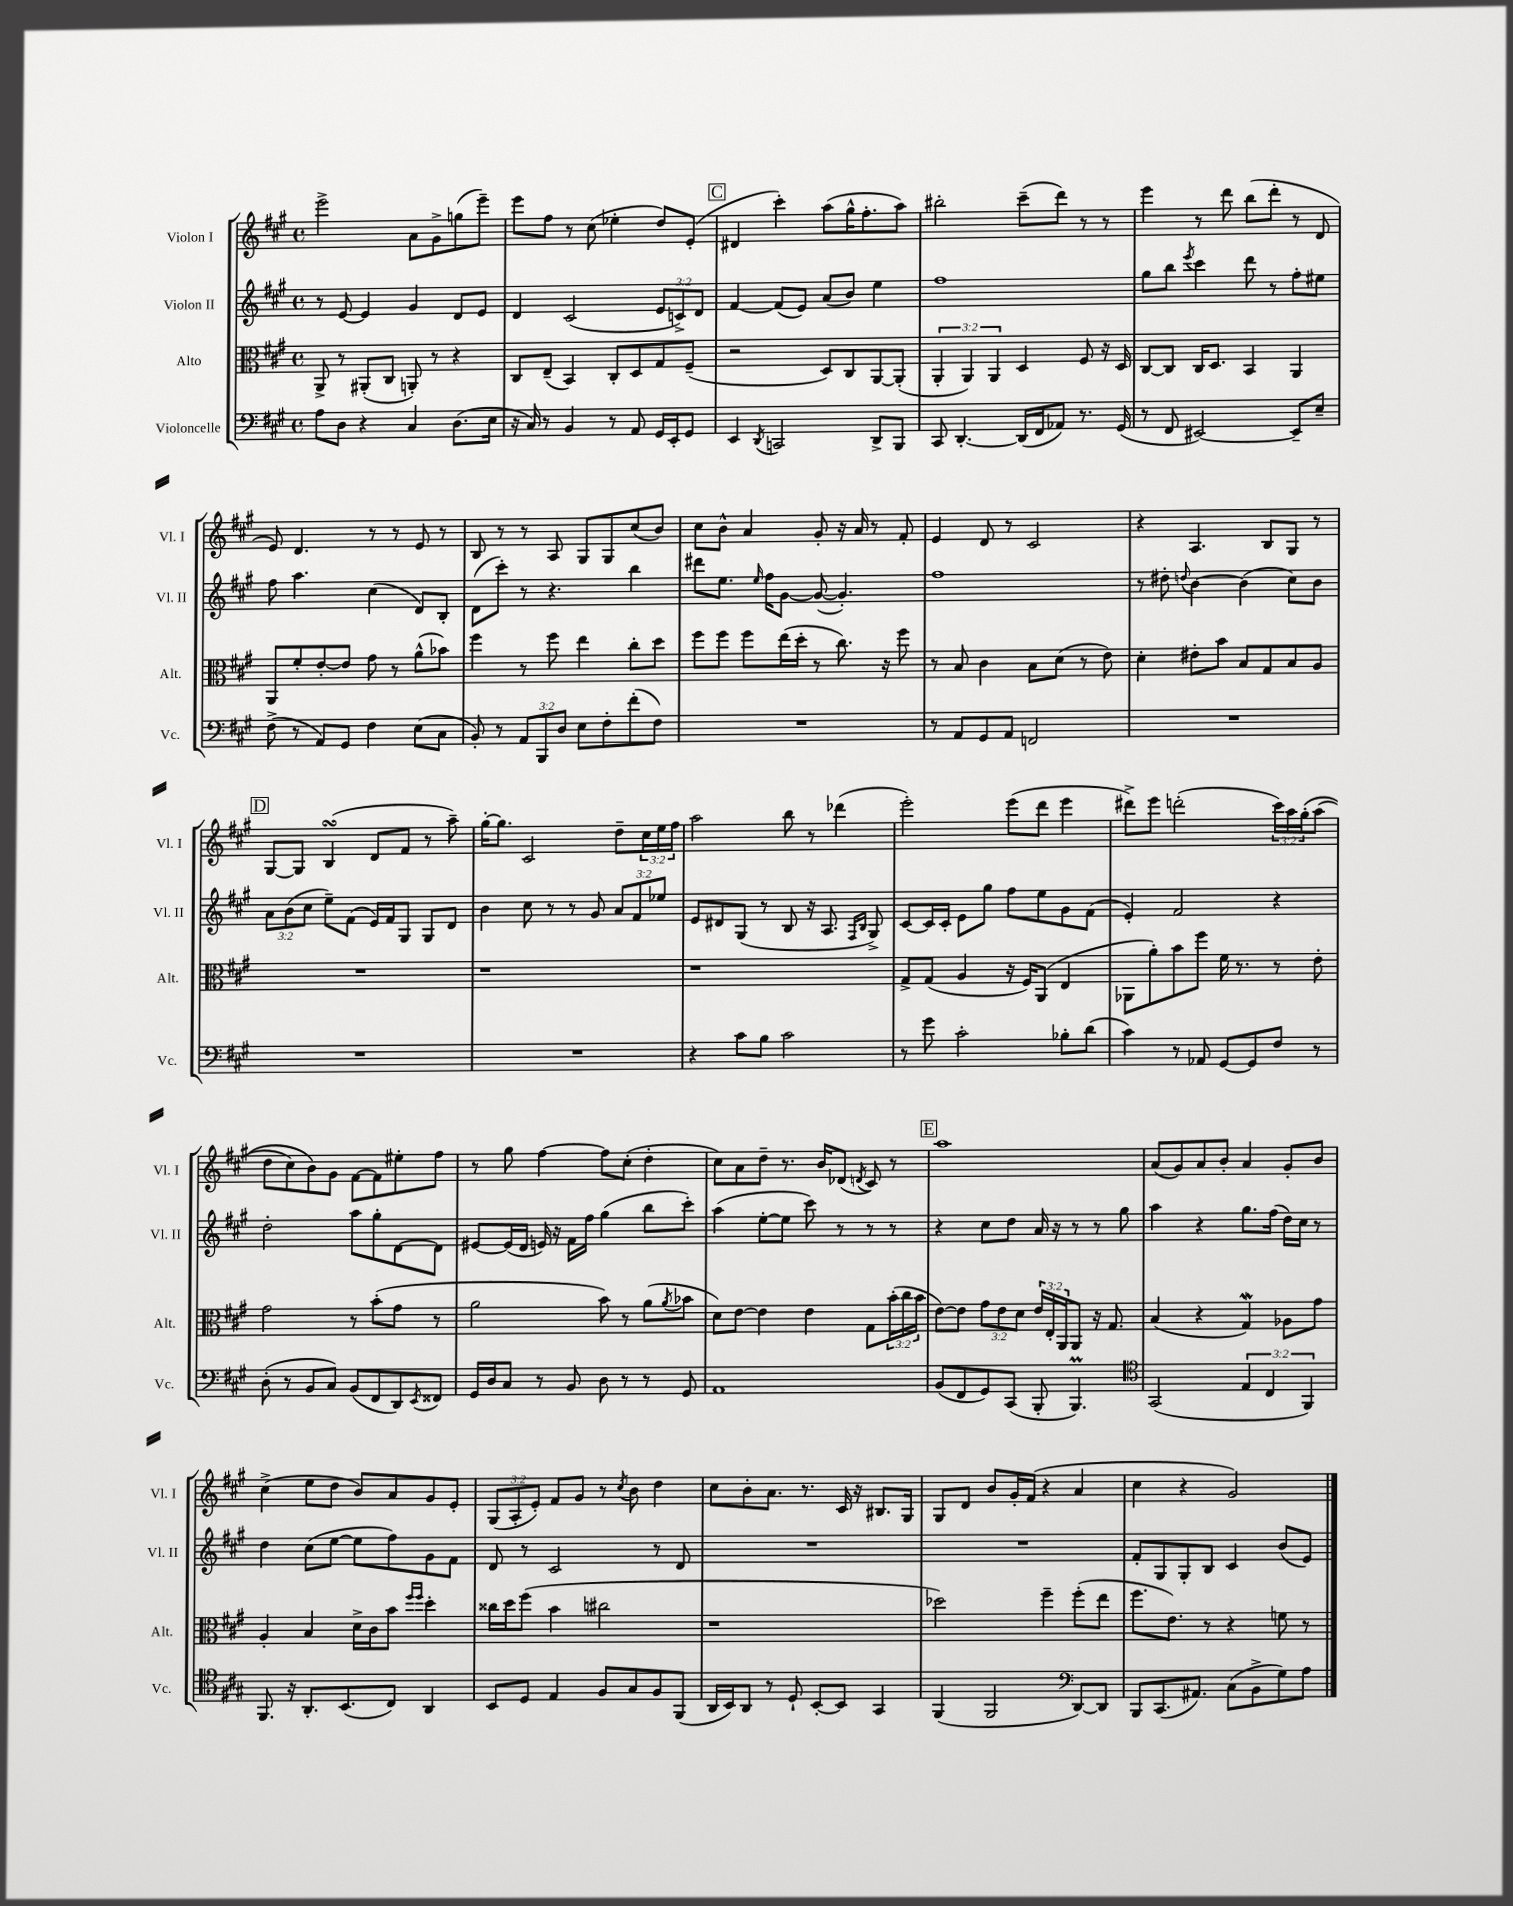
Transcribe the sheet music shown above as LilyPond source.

<<
\new StaffGroup <<
\new Staff = "s0" \with { instrumentName = "Violon I" shortInstrumentName = "Vl. I" } {
    \clef treble \key a \major \defaultTimeSignature \time 4/4 \override Staff.TupletNumber.text = #tuplet-number::calc-fraction-text
    e'''2-> a'8 gis'8-> g''8( e'''8--) |
    e'''8 fis''8 r8 cis''8( ees''4-. d''8) e'8-.( |
    \mark \markup { \box "C" } dis'4 cis'''4-.) a''8( gis''16-^ fis''8.-. a''8) |
    bis''2-. cis'''8--( d'''8) r8 r8 |
    e'''4 r8 d'''8 b''8( d'''8-. r8 d'8 |
    e'8) d'4. r8 r8 e'8 r8 |
    b8 r8 r8 a8 gis8 gis8 cis''8( b'8) |
    cis''8 b'8-^ a'4 gis'8-. r16 a'16 r8 fis'8-. |
    e'4 d'8 r8 cis'2 |
    r4 a4. b8 gis8 r8 |
    \mark \markup { \box "D" } gis8~ gis8 b4\turn( d'8 fis'8 r8 a''8--) |
    gis''16~-. gis''8. cis'2 d''8-- \tuplet 3/2 { cis''16 e''16 fis''16 } |
    a''2 b''8 r8 des'''4( |
    e'''2-.) e'''8( d'''8 e'''4 |
    dis'''8->) e'''8 d'''2-.( \tuplet 3/2 { cis'''16) a''16 gis''16-.\( } a''8( |
    d''8 cis''8) b'8\) gis'8 fis'8~ fis'8 eis''8-. fis''8 |
    r8 gis''8 fis''4~ fis''8 cis''8-.( d''4-. |
    cis''8) a'8 d''8-- r8. b'16 des'8( \acciaccatura { d'8 } cis'8) r8 |
    \mark \markup { \box "E" } a''1 |
    a'8( gis'8) a'8 b'8-. a'4 gis'8-. b'8 |
    cis''4->( e''8 d''8 b'8) a'8 gis'8 e'8-. |
    \tuplet 3/2 { gis8( a8-. e'8-.) } fis'8 gis'8 r8 \acciaccatura { cis''8 } b'8 d''4 |
    cis''8 b'8-. a'8. r8. cis'16 r16 bis8. gis16 |
    gis8 d'8 b'8 gis'16-. fis'16( r4 a'4 |
    cis''4 r4 gis'2) \bar "|." |
}
\new Staff = "s1" \with { instrumentName = "Violon II" shortInstrumentName = "Vl. II" } {
    \clef treble \key a \major \defaultTimeSignature \time 4/4 \override Staff.TupletNumber.text = #tuplet-number::calc-fraction-text
    r8 e'8~ e'4 gis'4 d'8 e'8 |
    d'4 cis'2( \tuplet 3/2 { e'8 c'8->) d'8 } |
    \mark \markup { \box "C" } fis'4~ fis'8( e'8) a'8( b'8) e''4 |
    fis''1 |
    gis''8 b''8 \acciaccatura { e'''8 } cis'''4 d'''8 r8 fis''8-. eis''8 |
    fis''8 a''4. cis''4( d'8) b8-. |
    d'8( cis'''8-.) r8 r4. b''4 |
    dis'''8 e''8. \grace { e''16 } fis''16 gis'8~ gis'8~( gis'4.-.) |
    fis''1 |
    r8 dis''8-. \appoggiatura { d''8 } b'4~ b'4( cis''8) b'8 |
    \mark \markup { \box "D" } \tuplet 3/2 { a'8 b'8( cis''8 } e''8--) fis'8( e'16) fis'16 gis8 gis8 d'8 |
    b'4 cis''8 r8 r8 gis'8 \tuplet 3/2 { a'8 fis'8 ees''8 } |
    e'8 dis'8 gis8( r8 b8 r16 a8. \grace { fis16 b16 } gis8->) |
    cis'8~ cis'16 cis'16-. e'8 gis''8 fis''8 e''8 gis'8 fis'8( |
    e'4-.) fis'2 r4 |
    d''2-. a''8 gis''8-. d'8~ d'8 |
    eis'8~ eis'16( d'16 e'16) r16 fis'16 fis''16 gis''4( b''8 cis'''8-.) |
    a''4( e''8~-. e''8 cis'''8) r8 r8 r8 |
    \mark \markup { \box "E" } r4 cis''8 d''8 a'16 r16 r8 r8 gis''8 |
    a''4 r4 gis''8. fis''16( d''16) cis''16 r8 |
    d''4 cis''8( e''8~ e''8 fis''8) gis'8 fis'8 |
    d'8 r8 cis'2 r8 d'8 |
    R1 |
    R1 |
    fis'8-. gis8 gis8-. b8 cis'4 b'8( e'8) \bar "|." |
}
\new Staff = "s2" \with { instrumentName = "Alto" shortInstrumentName = "Alt." } {
    \clef alto \key a \major \defaultTimeSignature \time 4/4 \override Staff.TupletNumber.text = #tuplet-number::calc-fraction-text
    a,8-> r8 ais,8-.( cis8 a,8-.) r8 r4 |
    cis8 e8--( b,4) cis8-. d8 gis8 fis8--( |
    \mark \markup { \box "C" } r2 d8) cis8 a,8~ a,8-.( |
    \tuplet 3/2 { a,4-. a,4) a,4 } d4 fis8 r16 d16 |
    cis8~ cis8 cis16 d8. b,4 a,4 |
    a,8 fis'8-. e'8~-. e'8 gis'8 r8 a'8-^( bes'8) |
    fis''4 r8 fis''8 e''4 cis''8-. d''8 |
    fis''8 fis''8 fis''8 e''16( d''16-. r8 cis''8.) r16 fis''8 |
    r8 b8 cis'4 b8 d'8( r8 e'8) |
    d'4-. eis'8-. b'8 b8 gis8 b8 a8 |
    \mark \markup { \box "D" } R1 |
    r1 |
    r1 |
    gis8-> gis8( a4 r16 fis16) a,8( e4 |
    aes,8 a'8-.) b'8 fis''8 fis'16 r8. r8 e'8-. |
    gis'2 r8 b'8-.( gis'8 r8 |
    a'2 b'8) r8 a'8( \acciaccatura { a'8 } bes'8 |
    d'8) e'8~ e'4 e'4 gis8 \tuplet 3/2 { b'16-.( cis''16 b'16 } |
    \mark \markup { \box "E" } e'8~) e'8 \tuplet 3/2 { gis'8 e'8 d'8 } \tuplet 3/2 { e'16 e16-. a,16 } a,8 r16 gis8. |
    b4( r4 gis4\mordent) aes8 gis'8 |
    a4-. b4 d'16-> cis'16 b'8 \grace { fis''16 fis''16 } d''4-. |
    cisis''16 d''16 fis''8( b'4 cis''2 |
    r1 |
    des''2) fis''4-- fis''8-.( e''8 |
    fis''8. e'8.) r8 r4 f'8 r8 \bar "|." |
}
\new Staff = "s3" \with { instrumentName = "Violoncelle" shortInstrumentName = "Vc." } {
    \clef bass \key a \major \defaultTimeSignature \time 4/4 \override Staff.TupletNumber.text = #tuplet-number::calc-fraction-text
    a8 d8 r4 cis4 d8.( e16 |
    r16 cis16) r8 b,4 r8 a,8 gis,16 e,16-. gis,8 |
    \mark \markup { \box "C" } e,4 \acciaccatura { d,8 } c,2 d,8-> b,,8 |
    cis,8 d,4.~-. d,16( fis,16 aes,8) r8. gis,16( |
    r8 fis,8 eis,2~) eis,8-- e8-- |
    fis8->( r8 a,8) gis,8 fis4 e8( cis8 |
    b,8-.) r8 \tuplet 3/2 { a,8 b,,8 d8 } e8 fis8-. fis'8-.( fis8) |
    R1 |
    r8 a,8 gis,8 a,8 f,2 |
    R1 |
    \mark \markup { \box "D" } R1 |
    R1 |
    r4 cis'8 b8 cis'2 |
    r8 gis'8 cis'2-. bes8-. d'8( |
    cis'4) r8 aes,8 gis,8~ gis,8 fis8 r8 |
    d8-.( r8 b,8 cis8) b,8( fis,8 d,8) \acciaccatura { e,8 } fisis,8 |
    gis,16 d16 cis8 r8 b,8 d8 r8 r8 gis,8 |
    a,1 |
    \mark \markup { \box "E" } b,8( fis,8 gis,8) cis,8( b,,8-. b,,4.\prall) |
    \clef tenor gis,2( \tuplet 3/2 { e4 cis4 fis,4) } |
    fis,8. r16 a,8.-. b,8.( cis8) a,4 |
    b,8 d8 e4 fis8 gis8 fis8 fis,8( |
    a,16 b,16) a,8 r8 d8-! b,8~-. b,8 gis,4 |
    fis,4( fis,2 \clef bass d,8~) d,8 |
    b,,8 cis,8.( ais,8.) cis8( b,8-> gis8) a8 \bar "|." |
}
>>
>>
\layout { \context { \Score \remove "Bar_number_engraver" } }
